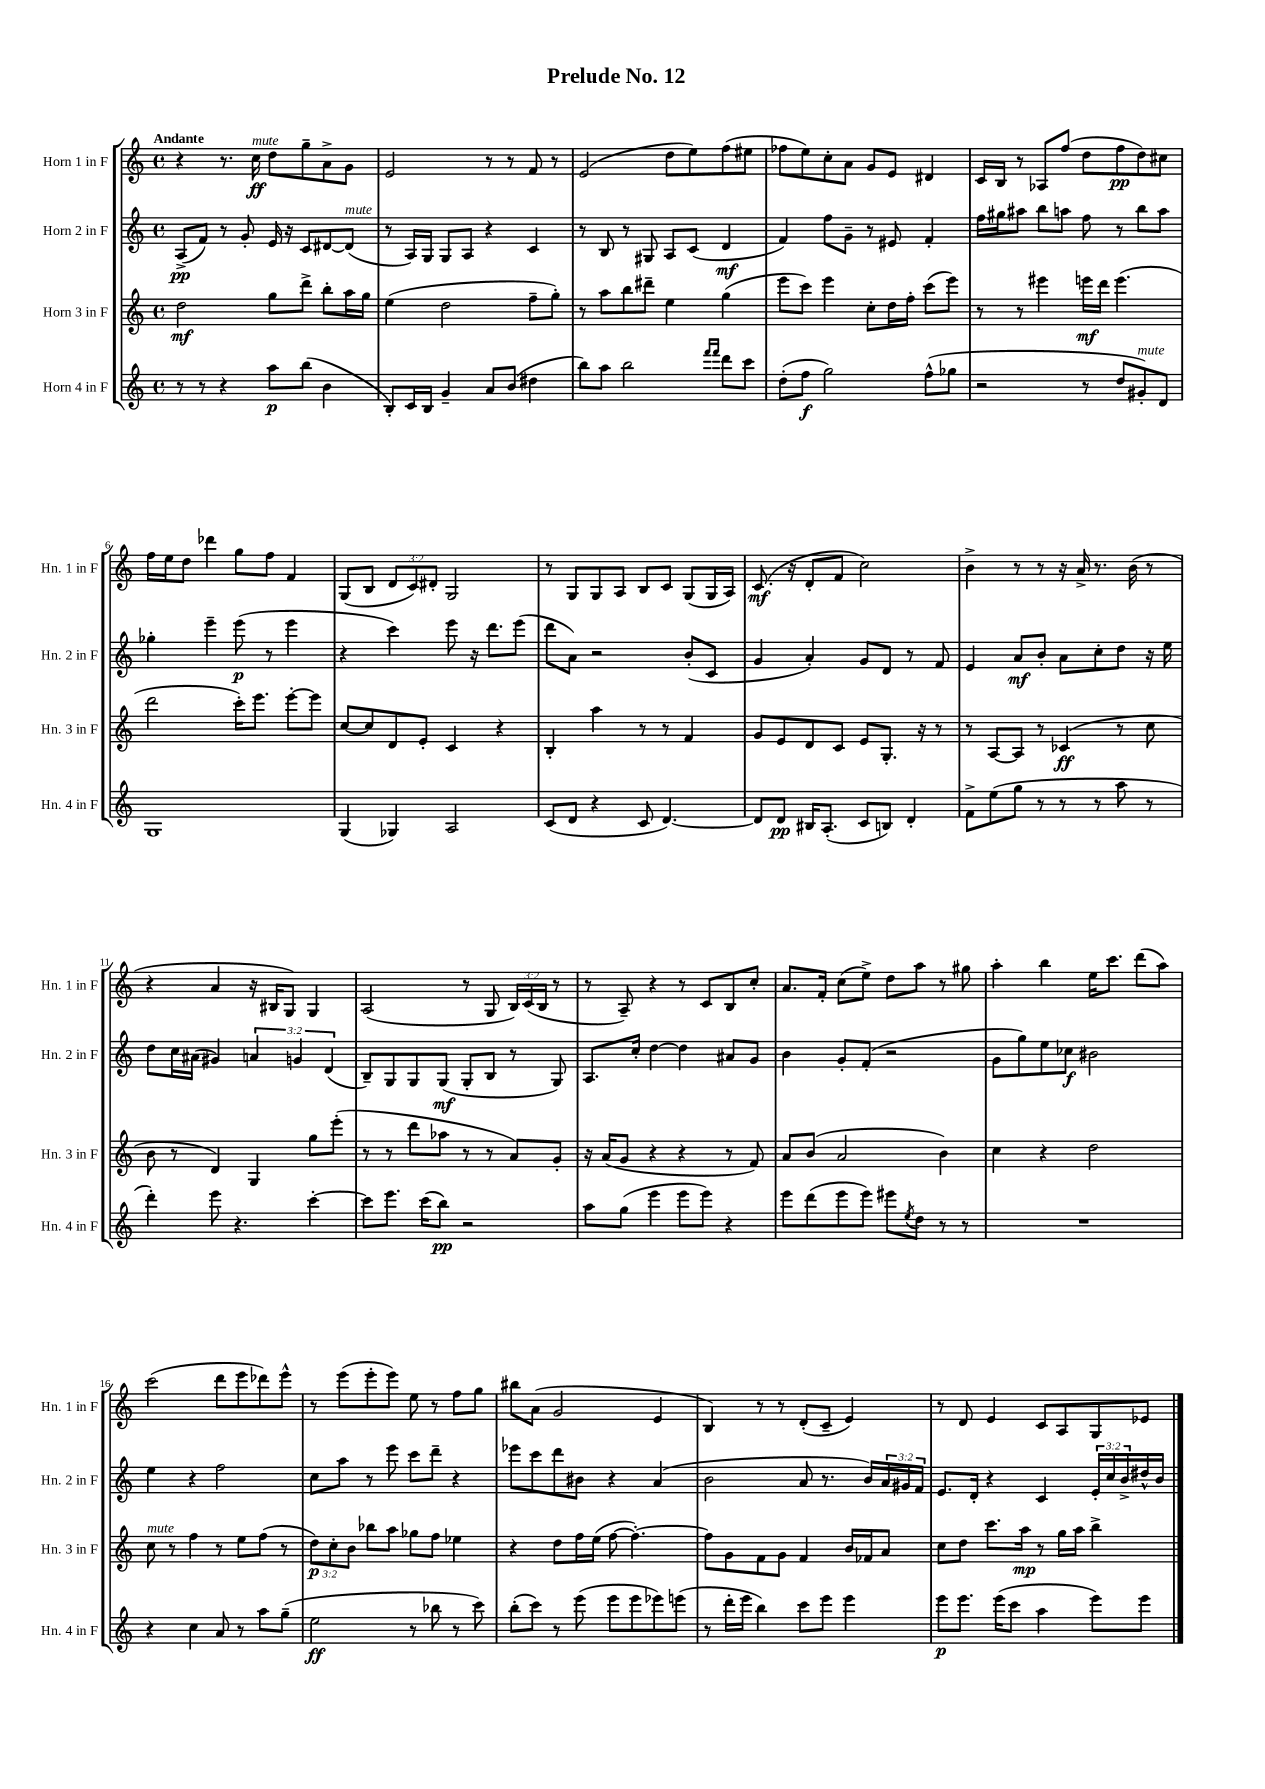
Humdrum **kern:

**kern	**kern	**kern	**kern
*staff4	*staff3	*staff2	*staff1
*clefG2	*clefG2	*clefG2	*clefG2
*k[]	*k[]	*k[]	*k[]
*M4/4	*M4/4	*M4/4	*M4/4
*met(c)	*met(c)	*met(c)	*met(c)
8r	2dd\	(8A^/L	4r
8r	.	8f/J)	.
4r	.	8r	8.r
.	.	8g'/	.
.	.	.	16cc\
8aa\L	8gg\L	16e/	8dd\L
.	.	16r	.
(8bb\J	8ddd^\J	8c/L	8gg~\
4b\	8bb'\L	[8d#/	8a^\
.	16aa\L	(8d#/]J	8g\J
.	16gg\JJ	.	.
=	=	=	=
8B'/L)	(4ee\	8r	2e/
16c/L	.	16A/LL)	.
16B/JJ	.	16G/JJ	.
4g~/	2dd\	8G/L	.
.	.	8A/J	.
8a/L	.	4r	8r
(8b/J	.	.	8r
4dd#\	8ff~\L	4c/	8f/
.	8gg'\J)	.	8r
=	=	=	=
8bb\L)	8r	8r	(2e/
8aa\J	8aa\L	8B/	.
2bb\	8bb\	8r	.
.	8ddd#~\J	8G#/	.
.	4ee\	8A/L	8dd\L
.	.	(8c/J	8ee\)
16qqfff/LL	.	.	.
16qqfff/JJ	.	.	.
8ddd\L	(4gg\	4d/	(8ff\
8ccc\J	.	.	8ee#\J
=	=	=	=
(8dd'\L	8eee\L	4f/)	8ff-\L
8ff\J	8ccc\J)	.	8ee\)
2gg\)	4eee\	8ff\L	8cc'\
.	.	8g~\J	8a\J
.	8cc'\L	8r	8g/L
.	16dd\L	8e#/	8e/J
.	16ff'\JJ	.	.
(8ff^^\L	(8ccc\L	4f'/	4d#/
8gg-\J	8eee\J)	.	.
=	=	=	=
2r	8r	16ff\LL	16c/LL
.	.	16gg#\J	16B/JJ
.	8r	8aa#\J	8r
.	4eee#\	8bb\L	8A-/L
.	.	8aa\J	(8ff/J
8r	16eee\LL	8ff\	8dd\L
.	16ddd\JJ	.	.
8dd/L	(4.eee\	8r	8ff\
8g#'/)	.	8bb\L	8dd\)
8d/J	.	8aa\J	8cc#\J
=	=	=	=
1G	2ddd\	4gg-'\	16ff\LL
.	.	.	16ee\J
.	.	.	8dd\J
.	.	4eee~\	4ddd-\
.	16ccc'\LK)	(8eee\	8gg\L
.	8.eee\J	.	.
.	.	8r	8ff\J
.	[8eee'\L	4eee\	4f/
.	8eee\]J	.	.
=	=	=	=
(4G/	[8cc/L	4r	(8G/L
.	8cc/]	.	8B/J
4G-/)	8d/	4ccc\)	12d/L
.	.	.	12c/)
.	8e'/J	.	.
.	.	.	12d#'/J
2A/	4c/	8eee\	2G/
.	.	16r	.
.	.	8.ddd\L	.
.	4r	.	.
.	.	(8eee\J	.
=	=	=	=
(8c/L	4B'/	8ddd\L	8r
8d/J	.	8a\J)	8G/L
4r	4aa\	2r	8G/
.	.	.	8A/J
8c/	8r	.	8B/L
[4.d/)	8r	.	8c/J
.	4f/	(8b'/L	(8G/L
.	.	8c/J	16G/L
.	.	.	16A/JJ)
=	=	=	=
8d/]L	8g/L	4g/	(8.c/
8d/J	8e/	.	.
.	.	.	16r
16B#/LK	8d/	4a'/)	8d'/L
(8.A'/J	.	.	.
.	8c/J	.	8f/J
8c/L	8e/L	8g/L	2cc\)
8B/J)	8.G'/J	8d/J	.
4d'/	.	8r	.
.	16r	.	.
.	8r	8f/	.
=	=	=	=
8f^\L	8r	4e/	4b^\
(8ee\	[8A/L	.	.
8gg\J	8A/]J	8a/L	8r
8r	8r	8b'/J	8r
8r	(4c-/	8a\L	16r
.	.	.	16a^/
8r	.	8cc'\	8.r
8aa\	8r	8dd\J	.
.	.	.	(16b\
8r	8cc\	16r	8r
.	.	16ee\	.
=	=	=	=
4ddd'\)	8b\	8dd\L	4r
.	8r	16cc\L	.
.	.	(16a#\JJ	.
8eee\	4d/)	4g#/)	4a/
4.r	.	.	.
.	4G/	6a/	16r
.	.	.	16B#/LK
.	.	.	8G/J)
.	.	6g/	.
[4ccc'\	8gg\L	.	4G/
.	.	(6d/	.
.	(8eee'\J	.	.
=	=	=	=
8ccc\]L	8r	8B~/L)	(2A/
8.eee\J	8r	8G/	.
.	8ddd\L	8G/	.
(16ccc\LK	.	.	.
8bb\J)	8aa-\J	(8G/J	.
2r	8r	8G'/L	8r
.	8r	8B/J	8G/
.	8a/L)	8r	24B/LL)
.	.	.	(24c/
.	.	.	24B/JJ
.	8g'/J	8G/)	8r
=	=	=	=
8aa\L	16r	8.A/L	8r
.	(16a/LK	.	.
(8gg\J	8g/J	.	8A~/)
.	.	16cc'/Jk	.
4eee\	4r	[4dd\	4r
8eee\L	4r	4dd\]	8r
8eee\J)	.	.	8c/L
4r	8r	8a#/L	8B/
.	8f/)	8g/J	8cc'/J
=	=	=	=
8eee\L	8a/L	4b\	8.a/L
(8ddd\	(8b/J	.	.
.	.	.	16f'/Jk
8eee\	2a/	8g'/L	(8cc\L
8eee\J)	.	(8f'/J	8ee^\J)
8eee#\L	.	2r	8dd\L
8qee/	.	.	.
8dd\J	.	.	8aa\J
8r	4b\)	.	8r
8r	.	.	8gg#\
=	=	=	=
1r	4cc\	8g\L	4aa'\
.	.	8gg\)	.
.	4r	8ee\	4bb\
.	.	8cc-\J	.
.	2dd\	2b#\	16ee\LK
.	.	.	8.ccc\J
.	.	.	(8ddd\L
.	.	.	8aa\J)
=	=	=	=
4r	8cc\	4ee\	(2ccc\
.	8r	.	.
4cc\	4ff\	4r	.
8a/	8r	2ff\	8ddd\L
8r	8ee\L	.	8eee\
8aa\L	(8ff\J	.	8ddd-\)
(8gg~\J	8r	.	8eee^^\J
=	=	=	=
2ee\	12dd\L)	8cc\L	8r
.	12cc'\	.	.
.	.	8aa\J	(8eee\L
.	12b\J	.	.
.	8bb-\L	8r	8eee'\
.	8aa\J	8eee\	8eee\J)
8r	8gg-\L	8ccc\L	8ee\
8bb-\	8ff\J	8ddd~\J	8r
8r	4ee-\	4r	8ff\L
8ccc\)	.	.	8gg\J
=	=	=	=
(8bb'\L	4r	8eee-\L	8bb#\L
8ccc\J)	.	8ccc\	(8a\J
8r	8dd\L	8ddd\	2g/
(8eee\	16ff\L	8b#\J	.
.	(16ee\JJ	.	.
8eee\L	[8ff\	4r	.
8eee\	4.ff'\_)	.	.
8eee-\)	.	(4a/	4e/
(8eee\J	.	.	.
=	=	=	=
8r	8ff\]L	2b\	4B/)
16ddd'\LL	8g\	.	.
16eee\JJ	.	.	.
4bb\)	8f\	.	8r
.	8g\J	.	8r
8ccc\L	4f/	8a/	(8d'/L
8eee\J	.	8.r	8c~/J
4eee\	16b/LL	.	4e/)
.	16f-/J	16b/LL)	.
.	8a/J	24a/	.
.	.	24g#/	.
.	.	24f/JJ	.
=	=	=	=
8eee\L	8cc\L	8.e/L	8r
8.eee\J	8dd\J	.	8d/
.	.	16d'/Jk	.
.	8.ccc\L	4r	4e/
(16eee\LK	.	.	.
8ccc\J	.	.	.
.	16aa\Jk	.	.
4aa\	8r	4c/	8c/L
.	16gg\LL	.	8A/
.	16aa\JJ	.	.
8eee\L)	4bb^\	24e'/LL	8G/
.	.	24cc/	.
.	.	24b^/	.
8eee\J	.	16dd#^^/	8e-/J
.	.	16b/JJ	.
==	==	==	==
*-	*-	*-	*-
